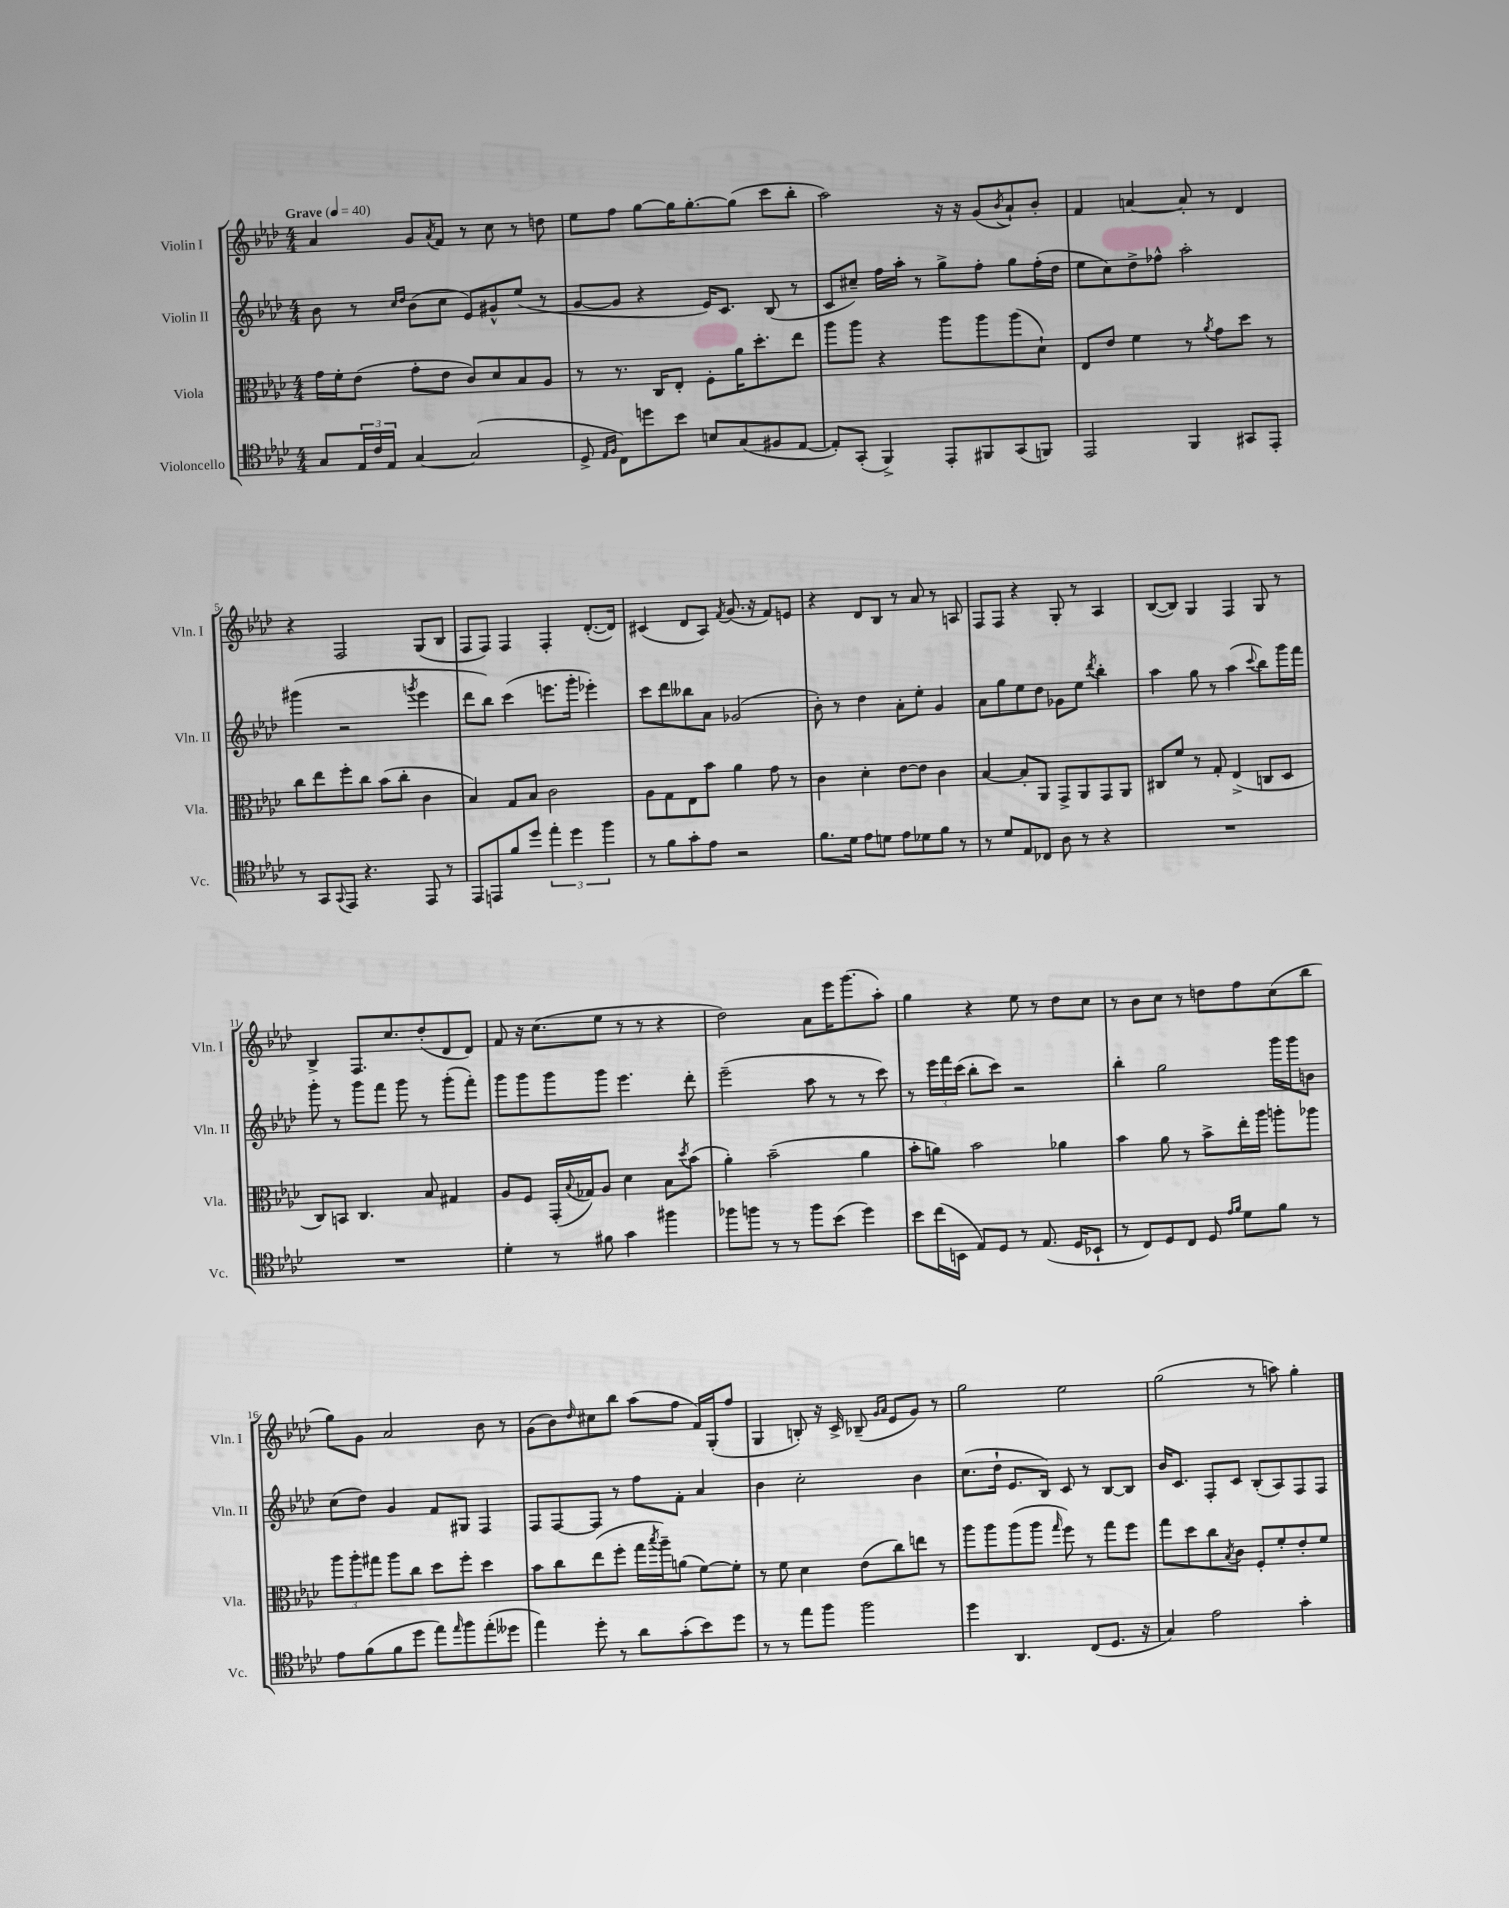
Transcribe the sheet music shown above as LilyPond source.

<<
\new StaffGroup <<
\new Staff = "s0" \with { instrumentName = "Violin I" shortInstrumentName = "Vln. I" } {
    \clef treble \key aes \major \numericTimeSignature \time 4/4 \tempo "Grave" 4 = 40
    aes'4 g'8 \acciaccatura { aes'8 } f'8 r8 c''8 r8 d''8 |
    ees''8 f''8 g''8~ g''16 g''8.~-. g''8( c'''8 bes''8-. |
    aes''2) r16 r16 g'8( \acciaccatura { bes'8 } aes'8-!) bes'8-. |
    f'4 a'4~ a'8-. r8 des'4 |
    r4 f2 g8( bes8 |
    f8 f8) f4 f4-. des'8.~-.( des'16) |
    cis'4( des'8 aes8) \acciaccatura { f'8 } g'8.( r16 f'8) e'8 |
    r4 des'8 bes8 r8 aes'8 r8 a8 |
    f8 f8 r4 g8-. r8 aes4 |
    bes8~( bes8) g4 f4 g8 r8 |
    bes4-> f8. c''8. des''8-.( des'8 des'8) |
    f'8 r16 c''8.( ees''8 r8 r8 r4 |
    des''2) aes'8 ees'''16 g'''8.( aes''8-.) |
    g''4 r4 ees''8 r8 des''8 c''8 |
    r8 bes'8 c''8 r8 d''8 f''8 c''8( bes''8 |
    g''8) g'8 aes'2 bes'8 r8 |
    g'8( bes'8) \grace { des''16 } cis''8 bes''8 aes''8( f''8 f'16) g16-.( f''8 |
    g4 b8-.) r16 c'16-> bes8--( \grace { g'16 aes'16 } ees'8 g'8) r8 |
    g''2 ees''2 |
    g''2( r8 a''8) g''4-. \bar "|." |
}
\new Staff = "s1" \with { instrumentName = "Violin II" shortInstrumentName = "Vln. II" } {
    \clef treble \key aes \major \numericTimeSignature \time 4/4
    bes'8 r8 \grace { c''16 des''16 } bes'8( c''8 ees'8) gis'8-^ ees''8( r8 |
    g'8~ g'8 r4 ees'16) c'8. bes8( r8 |
    c'8 cis''8--) f''16 aes''16-. r8 g''8-> f''8-. g''8 f''16-.( des''16 |
    ees''8 c''8) des''8-> fes''8-^ aes''2-. |
    gis'''4( r2 \acciaccatura { g'''8 } ees'''4 |
    des'''8 bes''8) c'''4( e'''8. g'''16-. ees'''4-.) |
    c'''8 des'''8 beses''8 aes'8 ges'2( |
    bes'8-.) r8 des''4 aes'8-. ees''8-. g'4 |
    aes'8 g''8 ees''8 des''8 ges'8 ees''8 \acciaccatura { des'''8 } bes''4-. |
    aes''4 g''8 r8 aes''4( \appoggiatura { c'''8 } bes''8) g'''16 f'''16 |
    g'''8-. r8 g'''8 f'''8 g'''8 r8 g'''8-.( f'''8-.) |
    g'''8 g'''8 g'''8 g'''8 ees'''4. des'''8-. |
    ees'''2--( aes''8 r8 r8 c'''8) |
    r8 \tuplet 3/2 { ees'''16 f'''16 c'''16( } bes''8-. c'''8) r2 |
    bes''4-. g''2 g'''16 g'''16 b'8 |
    c''8( des''8) g'4 f'8 gis8 f4 |
    f8 f8~ f8 r8 f''8 f'8-. aes'4 |
    bes'4 c''2-. bes'4 |
    c''8.( des''16-! ees'8. bes16) c'8 r8 bes8~ bes8 |
    bes'16 c'8. f8-. c'8 bes8-.( aes8) f8 f8 \bar "|." |
}
\new Staff = "s2" \with { instrumentName = "Viola" shortInstrumentName = "Vla." } {
    \clef alto \key aes \major \numericTimeSignature \time 4/4
    g'16 f'16-. ees'8( g'8-. ees'8 c'8) des'8 bes8 aes8 |
    r8 r8. c16 ees8-. f8-. aes'16 des''8.-. ees''8 |
    aes''8 aes''8 r4 aes''8 aes''8 aes''8( des'8-!) |
    ees8 ees'8 f'4 r8 \acciaccatura { aes'8 } g'8 des''8 r8 |
    c''8 ees''8 f''8-. c''8 bes'8( c''8-. c'4 |
    bes4) g8 bes8 c'2 |
    aes8 g8 ees8 bes'8 aes'4 g'8 r8 |
    c'4 des'4-. ees'8~ ees'8 c'4 |
    bes4~ bes8-. aes,8 g,8-> aes,8 g,8 aes,8 |
    cis8 f'8 r8 g8-. ees4->( c8 des8 |
    c8) b,8 c4. bes8 gis4 |
    aes8 f8 g,16-.( \appoggiatura { bes8 } ges16) aes8 des'4 bes8 \acciaccatura { des''8 } bes'8( |
    aes'4-.) bes'2--( aes'4 |
    bes'8-. a'8) bes'2 aes'4 |
    bes'4 aes'8 r8 bes'8-> ees''16-. aes''16 a''8-. aes''8 |
    \tuplet 3/2 { aes''8 aes''8-. gis''8 } aes''8 c''8 des''8 f''8-. des''4 |
    bes'8 c''8 ees''8( f''8-. g''16 \acciaccatura { bes''8 } aes''16--) a'8( f'8~) f'8-. |
    r8 f'8 des'4 ees'8( c''8) e''8 r8 |
    aes''8 aes''8 aes''8( aes''8 \grace { g''16 } f''8) r8 g''8 f''8 |
    g''8 des''8 c''8 \acciaccatura { bes8 } c'8 f8-. f'8-. ees'8-. f'8 \bar "|." |
}
\new Staff = "s3" \with { instrumentName = "Violoncello" shortInstrumentName = "Vc." } {
    \clef tenor \key aes \major \numericTimeSignature \time 4/4
    g8 \tuplet 3/2 { ees16 c'16 ees16 } g4~ g2( |
    des8-> \grace { ees16 f16 } c8) d''8 bes'8 b8 g8( fis8 ees8~ |
    ees8-.) g,8-.( f,4->) ees,8-. fis,8 g,8( f,8) |
    ees,2 f,4 gis,8 ees,8-. |
    r8 g,8 \appoggiatura { g,8 } ees,8 r4. ees,8 r8 |
    ees,8 e,8 f'8 des''8 \tuplet 3/2 { ees''4-. des''4 f''4 } |
    r8 f'8 g'8-. ees'8 r2 |
    f'8. des'16 ees'8 d'8 ees'8 des'8 f'8 r8 |
    r8 des'8 ees8 ces8 aes8 r8 r4 |
    R1 |
    R1 |
    des'4-. r8 fis'8 g'4 fis''4 |
    fes''8 f''8 r8 r8 f''8 bes'8( des''4) |
    bes'8 c''16( b,16 ees8) des8 r8 ees8.( des16 bes,8-! |
    r8 c8) des8 c8 des8 \grace { ees'16 f'16 } des'8 f'8 r8 |
    ees'8 f'8( f'8 des''8 ees''8) \grace { ees''16 } f''8 ees''8-.( deses''8 |
    ees''4) des''8-. r8 aes'8 g'8-.( bes'8) des''8 |
    r8 r8 ees''8 f''8 f''2 |
    des''4 aes,4. c8( des8. r16 |
    g4) ees'2 g'4-. \bar "|." |
}
>>
>>
